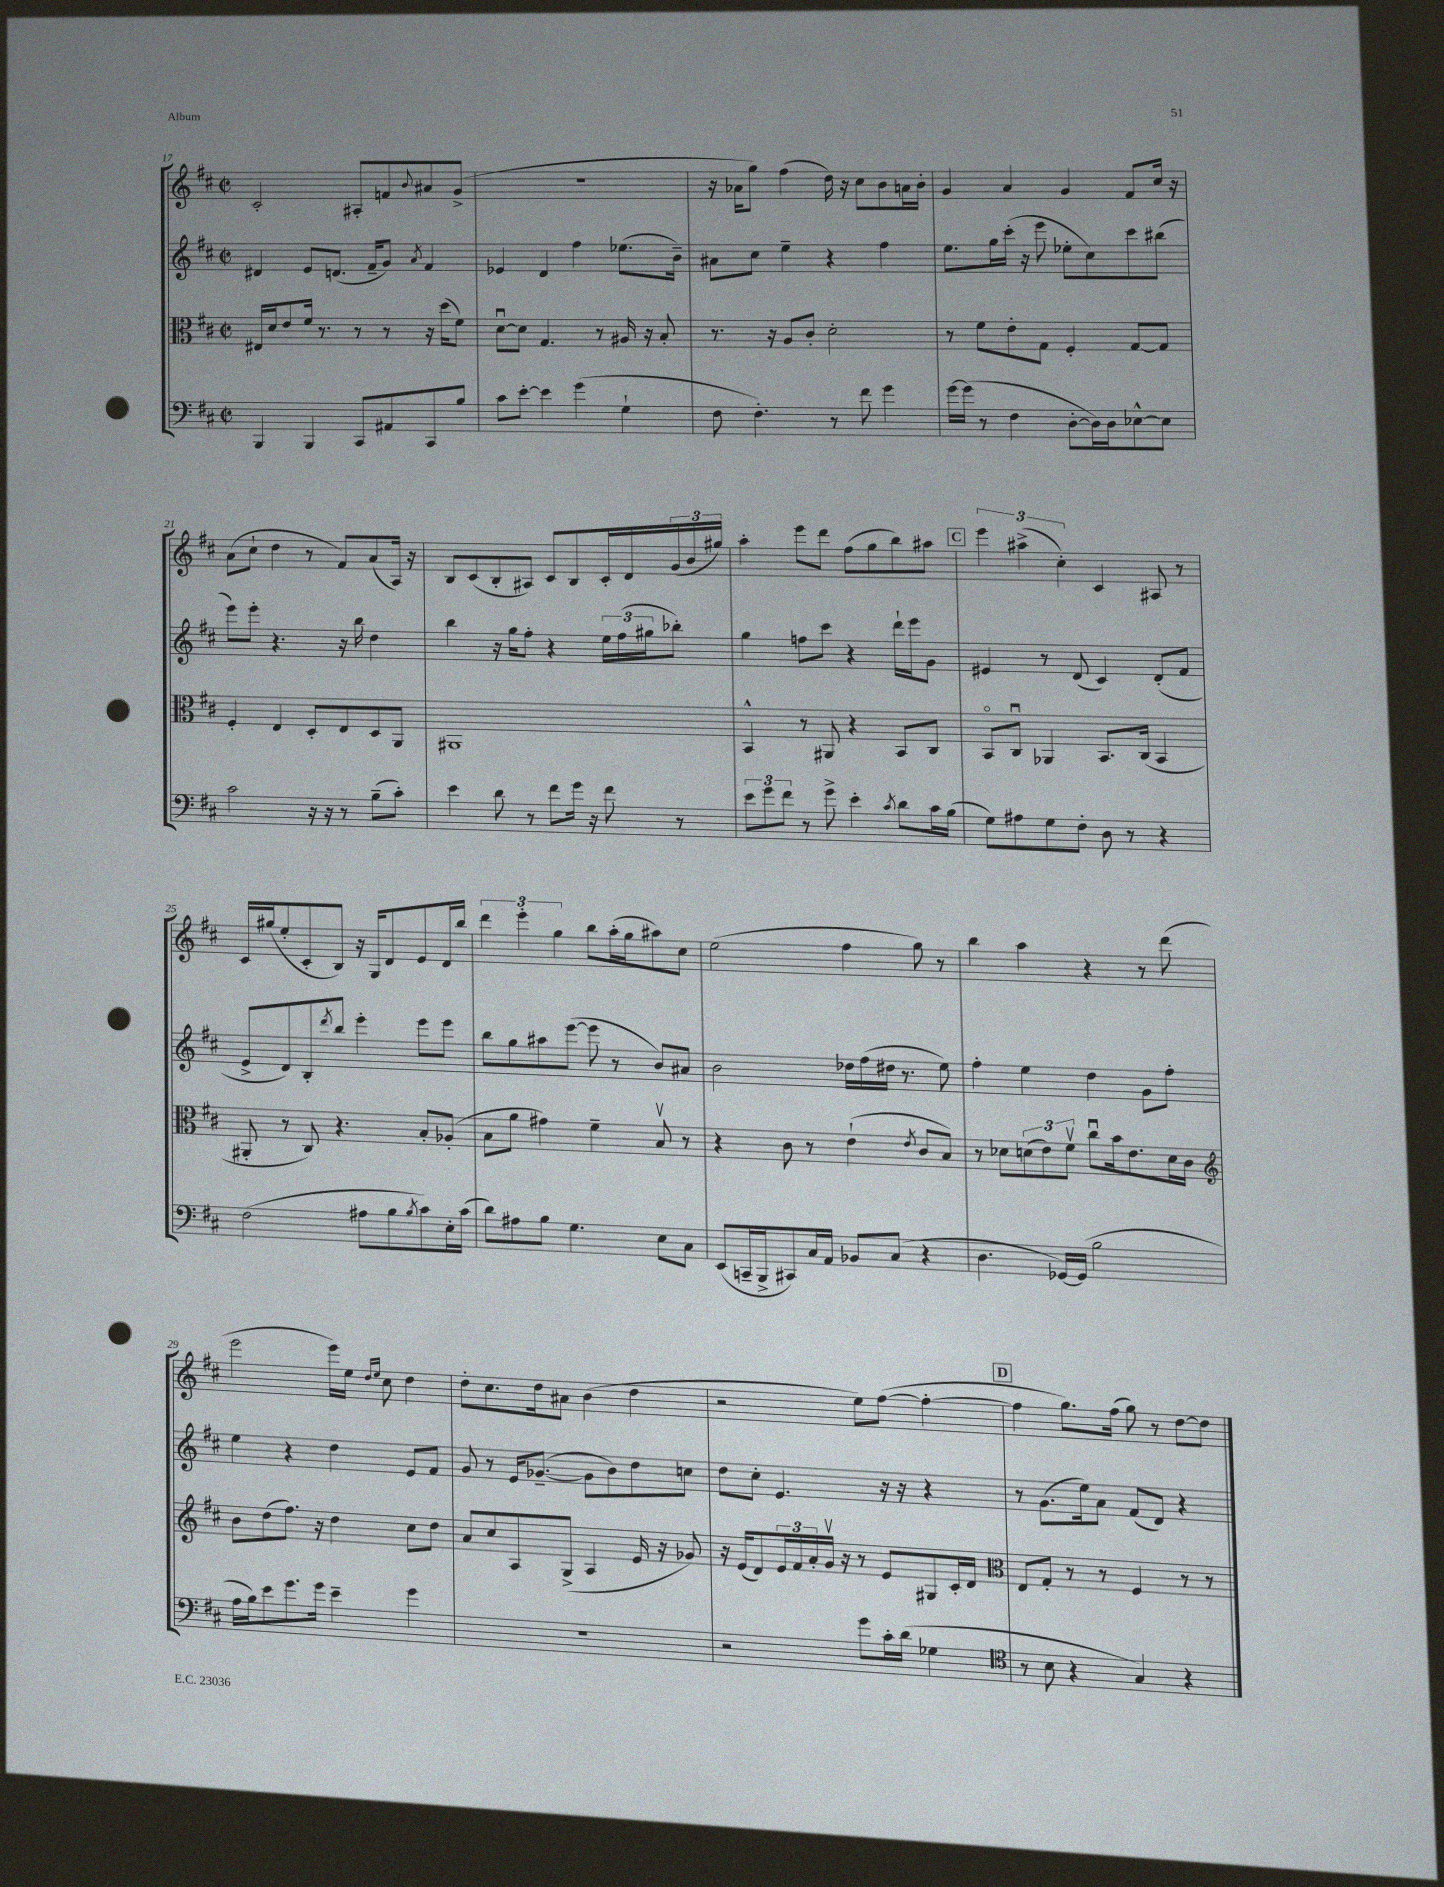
<<
\new StaffGroup <<
\new Staff = "s0" {
    \clef treble \key d \major \defaultTimeSignature \time 2/2
    cis'2-. ais8-. f'8 \appoggiatura { b'8 } ais'8 g'8->( |
    R1 |
    r16 aes'16 g''8) fis''4( d''16) r16 cis''8 b'8 a'16 b'16-. |
    g'4 a'4 g'4 fis'8 cis''16 r16 |
    a'8( cis''8-! d''4 r8 fis'8) a'8( a16) r16 |
    b8 cis'8( b8-. ais8) cis'8 b8 cis'16-. d'16 \tuplet 3/2 { g'16( b'16 gis''16) } |
    a''4-. e'''8 d'''8 fis''8( g''8 b''8) ais''8 |
    \mark \markup { \box "C" } \tuplet 3/2 { e'''4 ais''4->( cis''4-.) } cis'4 ais8 r8 |
    cis'16 gis''16( e''8-. cis'8-. b8) r16 g16 d'8 e'8 d'16 b''16 |
    \tuplet 3/2 { d'''4 e'''4-. g''4 } b''8 a''16-.( g''16 ais''8) cis''8 |
    e''2( fis''4 g''8) r8 |
    b''4 a''4 r4 r8 d'''8( |
    e'''2 e'''16) e''16 \grace { d''16 e''16 } cis''8 d''4 |
    d''8-. cis''8. d''16 ais'8 b'4( d''4 |
    r2 e''8) fis''8~( fis''4~-. |
    \mark \markup { \box "D" } fis''4 g''8.) fis''16( g''8) r8 d''8~ d''8 \bar "|." |
}
\new Staff = "s1" {
    \clef treble \key d \major \defaultTimeSignature \time 2/2
    dis'4 e'8 d'8.( fis'16-- g'8) \acciaccatura { a'8 } fis'4 |
    ees'4 d'4 fis''4 ees''8.( b'16--) |
    ais'8 cis''8 e''4-- r4 fis''4 |
    e''8. g''16 cis'''16-.( r16 e'''8 ees''8-. cis''8) cis'''8 bis''8( |
    e'''8) e'''8-. r4. r16 b''16 d''4 |
    b''4 r16 g''16 fis''8-. r4 \tuplet 3/2 { e''16 fis''16( gis''16 } bes''8-.) |
    g''4 f''8 cis'''8 r4 d'''16-! e'''16 g'8 |
    \mark \markup { \box "C" } eis'4 r8 d'8( cis'4) d'8-.( fis'8 |
    e'8-> d'8) b8-. \acciaccatura { d'''8 } b''8 e'''4-. e'''8 e'''8 |
    b''8 g''8 ais''8 e'''8~( e'''8 r8 b'8) ais'8 |
    b'2 des''16 fis''16( dis''16 r8. e''8) |
    fis''4-. e''4 d''4 g'8 fis''8-. |
    e''4 r4 d''4 e'8 fis'8 |
    g'8 r8 e'16 ges'8.~--( ges'8 b'8) d''8 c''8 |
    d''8 cis''8-. e'4. r16 r16 r4 |
    \mark \markup { \box "D" } r8 g'8.( e''16) a'8 fis'8( d'8) r4 \bar "|." |
}
\new Staff = "s2" {
    \clef alto \key d \major \defaultTimeSignature \time 2/2
    eis16 d'16 e'8 fis'16 r8. r8 r8 r16 d''16( fis'8) |
    d'8~\downbow d'8 g4. r8 ais16 r16 b8-. |
    r8. r16 a8 cis'8-. d'2-. |
    r8 fis'8 e'8-. g8 fis4-. g8~ g8 |
    fis4-. e4 d8-. e8 d8 a,8 |
    ais,1 |
    b,4-^ r8 ais,8 r4 b,8 cis8 |
    \mark \markup { \box "C" } b,8\flageolet cis8\downbow aes,4 b,8. cis16( b,4 |
    ais,8-. r8 cis8) r4. b8-. aes8-.( |
    b8 a'8 gis'4) fis'4-- b8\upbow r8 |
    r4 cis'8 r8 e'4-!( \acciaccatura { e'8 } cis'8 b8) |
    r8 des'8 \tuplet 3/2 { d'8( e'8) fis'8\upbow } cis''8\downbow b'16 e'8. d'16 cis'16 |
    \clef treble b'8 d''8( fis''8.) r16 d''4 cis''8 d''8 |
    a'8 cis''8 a8 g8->( a4 e'16 r16 ges'8) |
    r16 e'16( d'8) \tuplet 3/2 { e'16 fis'16 a'16-. } g'16\upbow r16 r8 e'8 gis8 cis'16-. d'16 |
    \mark \markup { \box "D" } \clef alto e8 g8-. r8 r8 fis4 r8 r8 \bar "|." |
}
\new Staff = "s3" {
    \clef bass \key d \major \defaultTimeSignature \time 2/2
    b,,4 b,,4 cis,8 ais,8 cis,8 b8 |
    cis'8 e'8~-. e'4 g'4( g4-! |
    fis8 fis4.-.) r8 fis'8 g'4 |
    g'16~ g'16( r8 fis4 d8~-. d16) d16 ees8~-^ ees8 |
    cis'2 r16 r16 r8 b8--( cis'8-.) |
    e'4 d'8 r8 fis'8 g'16 r16 fis'8 r8 |
    \tuplet 3/2 { e'8 g'8 fis'8 } r8 g'8-> e'4-. \acciaccatura { cis'8 } d'8 cis'16 b16( |
    \mark \markup { \box "C" } g8) ais8 g8 fis8-. d8 r8 r4 |
    fis2( ais8 b8 \acciaccatura { b8 } cis'8) e16-. cis'16( |
    d'8) ais8 b8 g4. e8 cis8 |
    e,8( c,16-- b,,16-> cis,8) cis16 a,16 bes,8 cis8( r4 |
    d4. ges,16~) ges,16( b2 |
    a16 b16) e'8 g'8. g'16 e'4-- g'4 |
    r1 |
    r2 g'8 cis'16-. d'16( ges4 |
    \mark \markup { \box "D" } \clef tenor r8 b8 r4 g4) r4 \bar "|." |
}
>>
>>
\layout { \context { \Score currentBarNumber = #17 } }
